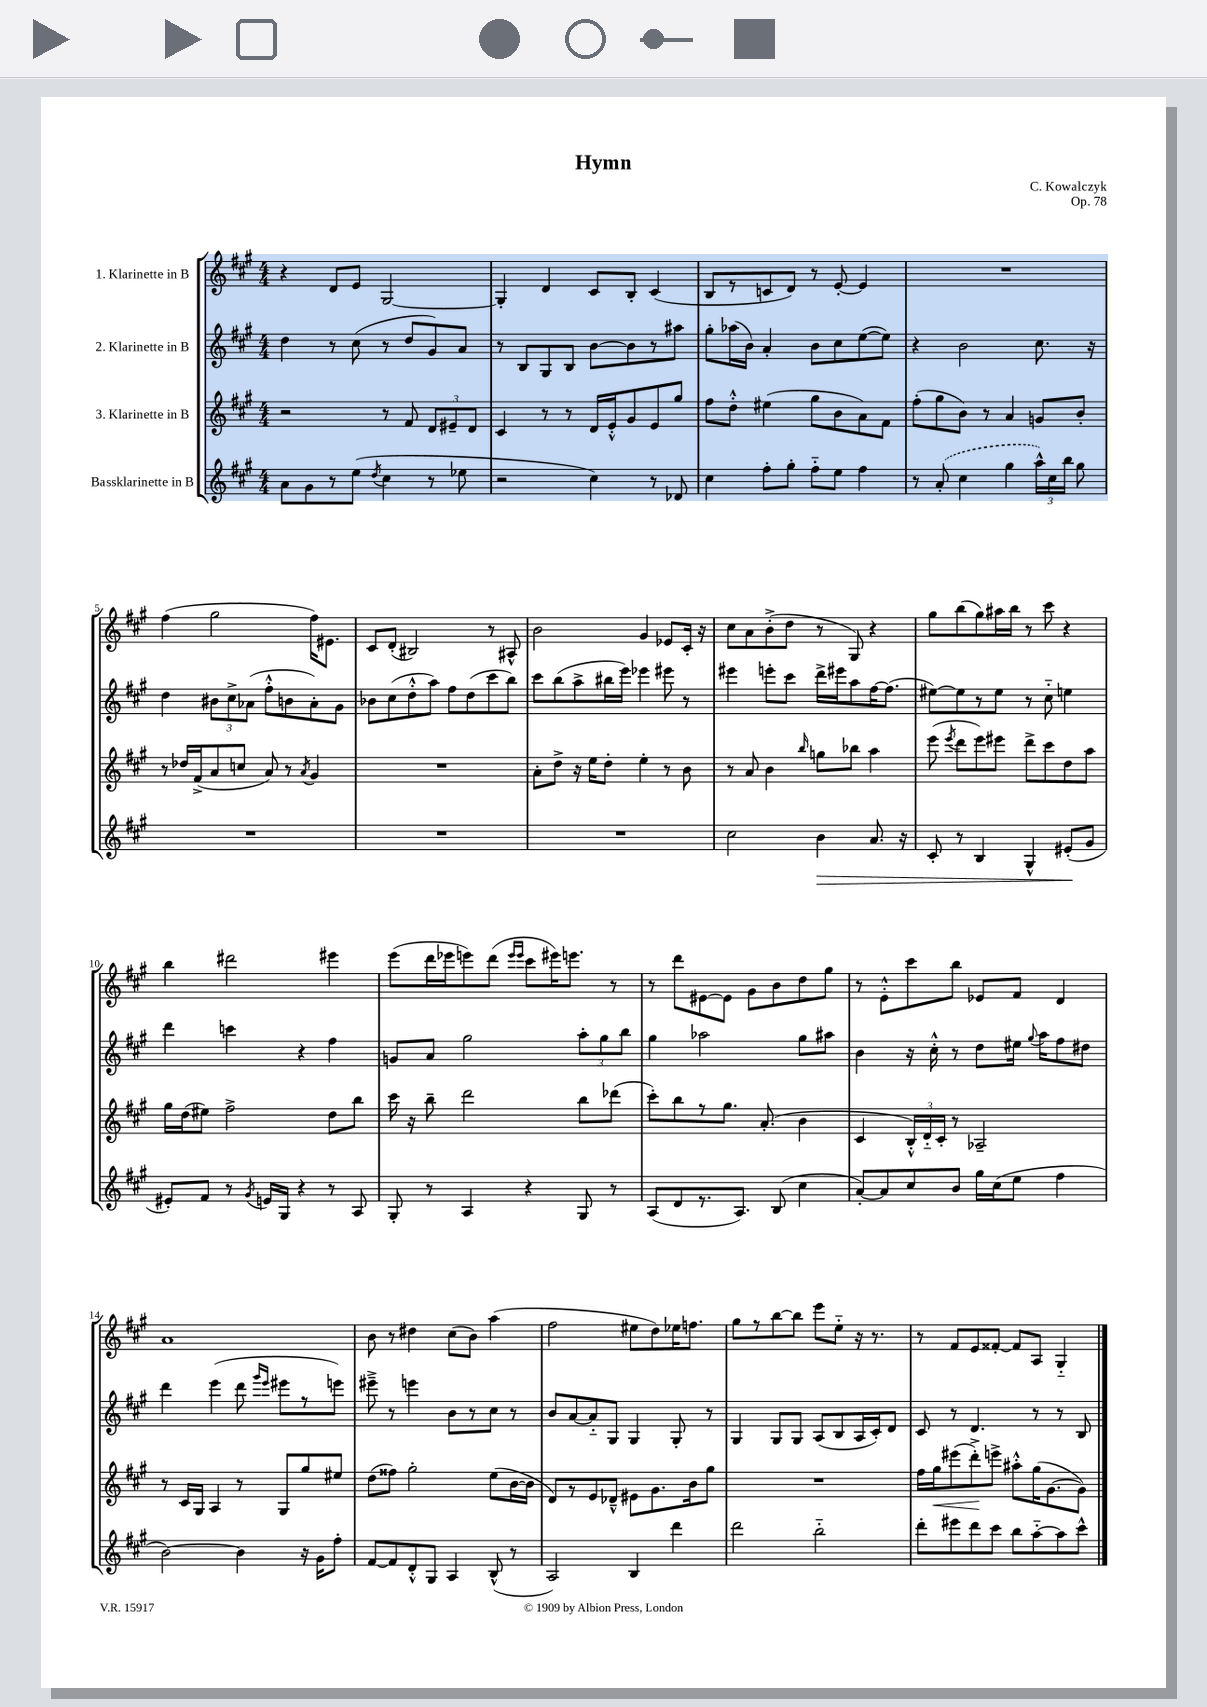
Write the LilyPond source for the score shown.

\header { title = "Hymn" composer = "C. Kowalczyk" opus = "Op. 78" }
<<
\new StaffGroup <<
\new Staff = "s0" \with { instrumentName = "1. Klarinette in B" } {
    \clef treble \key a \major \numericTimeSignature \time 4/4
    \autoBeamOff r4 d'8[ e'8] gis2~ |
    gis4-. d'4 cis'8[ b8]-. cis'4( |
    b8[ r8 c'8 d'8]) r8 e'8~-. e'4 |
    R1 |
    fis''4( gis''2 fis''16[) eis'8.] |
    cis'8[ d'8]-.( bis2) r8 ais8-^ |
    b'2 gis'4 ees'8[ cis'16]-. r16 |
    cis''8[ a'8 b'8-.->( d''8] r8 gis8) r4 |
    gis''8[ b''8( gis''8) ais''16 b''16] r8 cis'''8 r4 |
    b''4 dis'''2 eis'''4 |
    e'''8[( d'''16 ees'''16 e'''8) d'''8]( \grace { e'''16[ e'''16] } cis'''8[ eis'''16) e'''8.] r8 |
    r8 d'''8[ eis'8~ eis'8] gis'8[ b'8 d''8 gis''8] |
    r8 e'8[-.-^ cis'''8 b''8] ees'8[ fis'8] d'4 |
    a'1 |
    b'8 r8 dis''4 cis''8[( b'8]) a''4( |
    fis''2 eis''8[ d''8) ees''16 f''8.] |
    gis''8[ r8 b''8~ b''8] e'''8[ e''8]-_ r16 r8. |
    r8 fis'8[ e'8 fisis'8]~-. fisis'8[ a8] gis4-_ \bar "|." |
}
\new Staff = "s1" \with { instrumentName = "2. Klarinette in B" } {
    \clef treble \key a \major \numericTimeSignature \time 4/4
    \autoBeamOff d''4 r8 cis''8( r8 d''8[ gis'8) a'8] |
    r8 b8[ gis8 b8] b'8[~ b'8 r8 ais''8] |
    gis''8[-. aes''16( b'16]) a'4-. b'8[ cis''8 e''8~( e''8]) |
    r4 b'2 cis''8. r16 |
    d''4 \tuplet 3/2 { bis'8[ cis''8-> aes'8]( } fis''8[-.-^ b'8 aes'8-.) gis'8] |
    bes'8[ cis''8( d''8-.-^ a''8]) fis''8[ d''8( cis'''8 b''8]) |
    cis'''8[ b''8( a''8-> bis''16 e'''16]) ees'''4 eis'''8 r8 |
    eis'''4 e'''8[-. cis'''8] d'''16[-> eis'''16 a''8 fis''16~ fis''8.]( |
    eis''8[~) eis''8 r8 eis''8] r8 cis''8-_ e''4 |
    d'''4 c'''4 r4 fis''4 |
    g'8[ a'8] gis''2 \tuplet 3/2 { a''8[-. gis''8 b''8] } |
    gis''4 aes''2 gis''8[ ais''8] |
    b'4 r16 cis''16-.-^ r8 d''8[ eis''16] \appoggiatura { gis''8 } a''16[ fis''8 dis''8] |
    d'''4 e'''4( d'''8 \grace { gis'''16[ e'''16] } eis'''8[ r8 e'''8]) |
    eis'''8---> r8 e'''4 b'8[ r8 cis''8] r8 |
    b'8[ a'8~ a'8-_ gis8] gis4 gis8-. r8 |
    gis4 gis8[ gis8] a8[( b8 a16 cis'16-.) d'8] |
    cis'8 r8 d'4. r8 r8 b8 \bar "|." |
}
\new Staff = "s2" \with { instrumentName = "3. Klarinette in B" } {
    \clef treble \key a \major \numericTimeSignature \time 4/4
    \autoBeamOff r2 r8 fis'8 \tuplet 3/2 { d'8[ eis'8-- d'8] } |
    cis'4 r8 r8 d'16[ e'16-.-^ gis'8 e'8 gis''8] |
    fis''8[ d''8]-.-^ eis''4( gis''8[ b'8 a'8) fis'8] |
    fis''8[-.( gis''8 b'8]) r8 a'4 g'8[ b'8]-. |
    r8 des''16[ fis'16->( a'8 c''8] a'8) r8 \acciaccatura { a'8 } gis'4 |
    R1 |
    a'8[-. d''8]-> r16 e''16[ d''8]-. e''4-. r8 b'8 |
    r8 a'8 b'4 \grace { b''16 } g''8[ bes''8] a''4 |
    e'''8( \acciaccatura { e'''8 } d'''8[ e'''8) eis'''8] d'''8[-> cis'''8 d''8 a''8] |
    gis''16[ d''16( eis''8]) fis''2-> d''8[ b''8] |
    cis'''16 r16 b''8-- d'''2 b''8[ des'''8]( |
    cis'''8[-.) b''8 r8 gis''8.] a'8.-.( b'4 |
    cis'4 \tuplet 3/2 { b16[-.-^) d'16-_ cis'16]-. } r8 aes2-- |
    r8 cis'16[ gis16] a4 r8 gis8[ gis''8 eis''8] |
    d''8[( fisis''8]) gis''2-. e''8[( b'16~ b'16] |
    d'8[) r8 e'8 des'8]---^ eis'8[ gis'8. b'16 gis''8] |
    R1 |
    fis''16[ gis''16\< eis'''8( d'''8-.->\!) e'''8]-> ais''8[-.-^ gis''16( gis'8.~ gis'8]) \bar "|." |
}
\new Staff = "s3" \with { instrumentName = "Bassklarinette in B" } {
    \clef treble \key a \major \numericTimeSignature \time 4/4
    \autoBeamOff a'8[ gis'8 r8 e''8]( \acciaccatura { d''8 } cis''4 r8 ees''8 |
    r2 cis''4) r8 des'8 |
    cis''4 fis''8[-. gis''8]-. fis''8[-_ e''8] fis''4 |
    r8 \once \slurDashed a'8-.( cis''4 gis''4 \tuplet 3/2 { a''16[-^) cis''16 b''16] } gis''8 |
    R1 |
    R1 |
    R1 |
    cis''2 b'4\> a'8. r16 |
    cis'8-. r8 b4 gis4-^ eis'8[-.\!( gis'8] |
    eis'8[-.) fis'8] r8 \acciaccatura { gis'8 } e'16[ gis16] r4 r8 a8 |
    gis8-. r8 a4 r4 gis8 r8 |
    a8[( d'8 r8. a8.]) b8( cis''4 |
    a'8[~-.) a'8 cis''8 b'8] gis''16[ cis''16( e''8] fis''4 |
    b'2~) b'4 r16 gis'16[ fis''8]-. |
    fis'8[~ fis'8 d'8-.-^ gis8] a4 b8-^( r8 |
    a2) b4 d'''4 |
    d'''2 b''2-_ |
    d'''8[-. eis'''8 d'''8 cis'''8] b''8[ a''8~-_ a''8 cis'''8]-^ \bar "|." |
}
>>
>>
